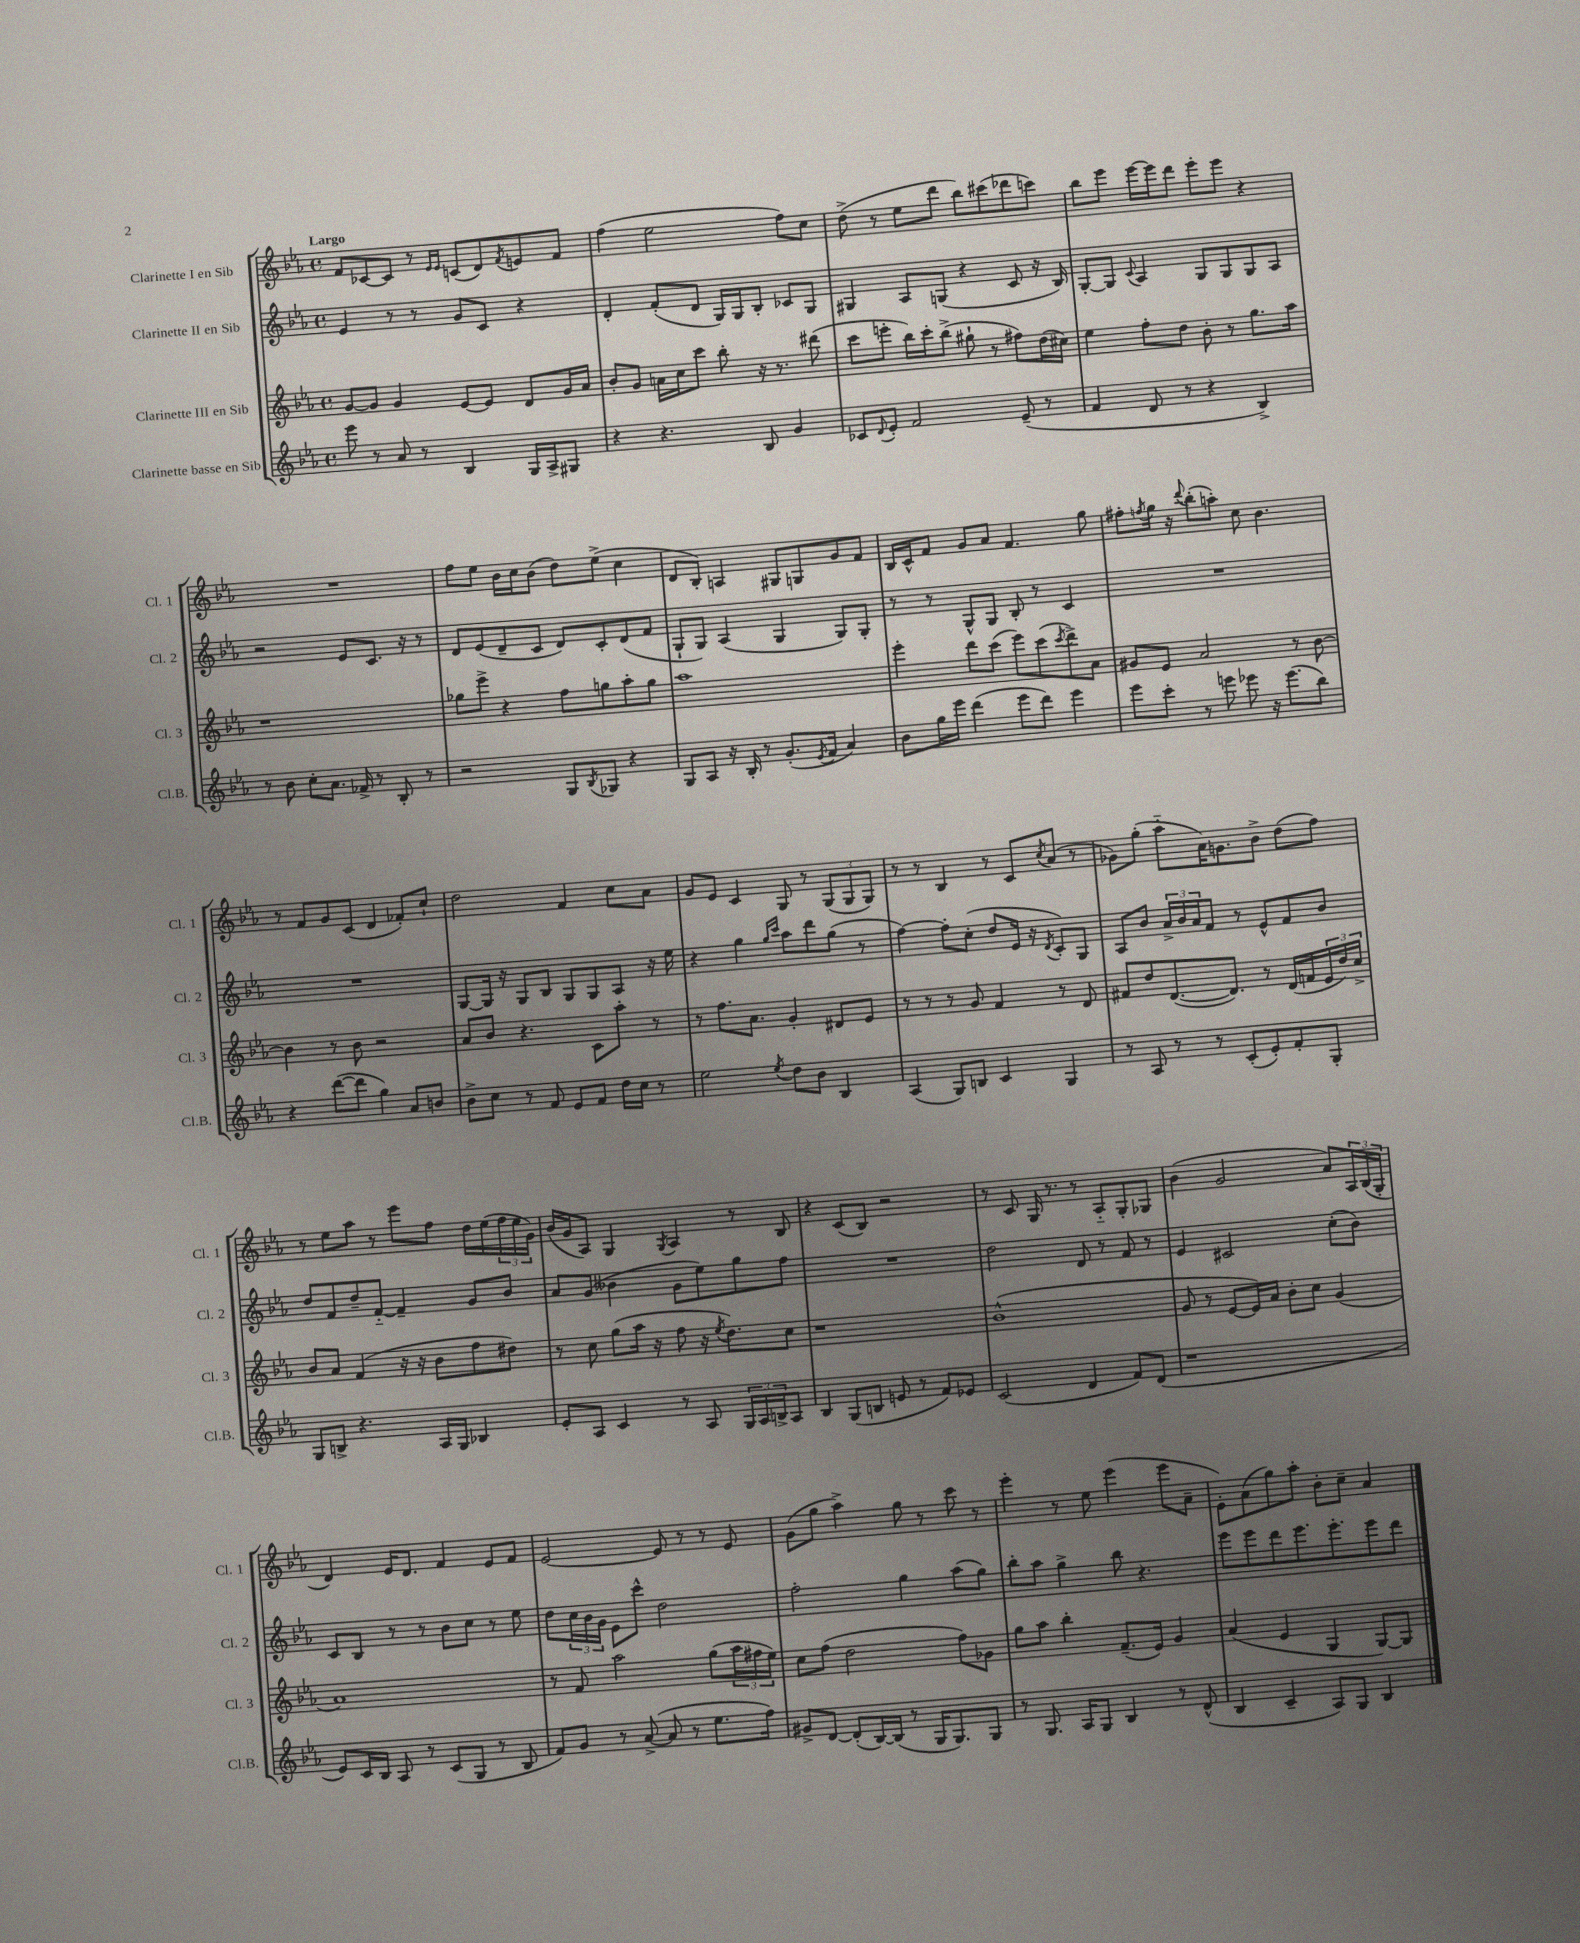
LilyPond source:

<<
\new StaffGroup <<
\new Staff = "s0" \with { instrumentName = "Clarinette I en Sib" shortInstrumentName = "Cl. 1" } {
    \clef treble \key ees \major \defaultTimeSignature \time 4/4 \tempo "Largo"
    f'8 ces'8~ ces'8 r8 \grace { ees'16 ees'16 } c'8( d'8) \acciaccatura { f'8 } e'8 f'8 |
    f''4( ees''2 f''8) c''8 |
    d''8->( r8 ees''8 d'''8 bes''8) cis'''8( des'''8 c'''8) |
    bes''8 ees'''8 ees'''16~ ees'''16 d'''8 ees'''8-. ees'''8 r4 |
    R1 |
    f''8 ees''8 bes'16 c''16 bes'8( d''8) ees''8->( c''4 |
    d'8 bes8-.) a4 gis8 g8 g'8 f'8 |
    bes16 c'16-^ f'8 g'8 aes'8 f'4. g''8 |
    fis''8-. \acciaccatura { f''8 } g''16 r16 \appoggiatura { d'''8 } bes''8-.( a''8-.) c''8 bes'4. |
    r8 f'8 g'8 c'8( d'4 fes'8-.) c''8-! |
    d''2 f'4 c''8 aes'8 |
    g'8 ees'8 c'4 g8 r8 \tuplet 3/2 { g8( g8 g8) } |
    r8 r8 bes4 r8 c'8 \acciaccatura { c''8 } aes'8( r8 |
    ges'8) g''8-.( aes''8-_ aes'16) g'8. bes'8-> d''8( f''8) |
    r8 ees''8 aes''8 r8 ees'''8 f''8 d''16 ees''16( \tuplet 3/2 { f''16 ees''16 g'16) } |
    bes'16( g'16 aes8) g4 \acciaccatura { g8 } aes4 r8 bes8 |
    r4 c'8( bes8) r2 |
    r8 c'8 g16 r8. r8 aes8-_ g8-. ges8 |
    bes'4( g'2 aes'8) \tuplet 3/2 { aes16 bes16( g16-. } |
    d'4) ees'16 d'8. f'4 ees'8 f'8 |
    ees'2~ ees'8 r8 r8 ees'8 |
    g'8( g''8 aes''4->) g''8 r8 c'''8 r8 |
    ees'''4-. r8 ees''8 ees'''4( ees'''8 aes'8-- |
    ees'8-.) aes'8( g''8) aes''8-. bes'8-. c''8-- aes'4 \bar "|." |
}
\new Staff = "s1" \with { instrumentName = "Clarinette II en Sib" shortInstrumentName = "Cl. 2" } {
    \clef treble \key ees \major \defaultTimeSignature \time 4/4
    ees'4 r8 r8 g'8 c'8 r4 |
    d'4-. f'8-.( d'8 g16) g16 bes8-. ces'8 g8 |
    gis4 aes8 g8( r4 c'8 r16 bes16) |
    g8~-. g8 \appoggiatura { c'8 } aes4 g8 g8 g8 aes8 |
    r2 ees'8 c'8. r16 r8 |
    d'8 ees'8( d'8-- c'8 d'8) c'8-. d'8( f'8 |
    g8-! g8) aes4( g4 g8) g8-. |
    r8 r8 g8-^ g8 bes8-. r8 c'4 |
    R1 |
    R1 |
    g8~ g16 r16 g8 bes8 g8 g8 aes8 r16 ees''16 |
    r4 g''4 \grace { g''16 c'''16 } aes''8 d'''8 g''8( r8 |
    f''4~) f''8-. c''8-.( d''8 ees'16 r16 \acciaccatura { d'8 } c'8-.) g8 |
    aes8 bes'8 \tuplet 3/2 { aes'16-> bes'16 aes'16 } f'8 r8 ees'8-^ f'8 bes'8 |
    d''8 f'8 d''8-- f'8~-_ f'4-- g'8 bes'8 |
    aes'8 g'8( beses'4 g'8 ees''8) g''8 f''8 |
    R1 |
    d''2 d'8 r8 f'8 r8 |
    ees'4 cis'2 c''8-.( bes'8) |
    c'8 bes8 r8 r8 bes'8 c''8 r8 ees''8 |
    d''8 \tuplet 3/2 { c''16 bes'16 g'16 } ees'8 c'''8-^ d''2 |
    f''2-. g''4 aes''8( g''8) |
    bes''8-. aes''8 g''4-> bes''8 r4. |
    ees'''8 ees'''8 d'''8 ees'''8. ees'''8.-. ees'''8 d'''8 \bar "|." |
}
\new Staff = "s2" \with { instrumentName = "Clarinette III en Sib" shortInstrumentName = "Cl. 3" } {
    \clef treble \key ees \major \defaultTimeSignature \time 4/4
    g'8~ g'8 g'4 ees'8~ ees'8 d'8 g'16 aes'16 |
    bes'8-. g'8 a'16 c''16 c'''8 bes''8-. r16 r8. dis'''8( |
    c'''8 e'''8-. bes''16) c'''16-. bes''8->( gis''8-! r8 fis''8) d''16( cis''16) |
    ees''4 f''8-. d''8 bes'8-. r8 g''8. aes''16 |
    r1 |
    ges''8 ees'''8-> r4 f''8 g''8 aes''8-. g''8 |
    aes''1 |
    ees'''4-. d'''8 c'''8( ees'''8) c'''8( \acciaccatura { c'''8 } d'''8->) aes'8 |
    gis'8 ees'8 aes'2 r8 bes'8~ |
    bes'4 r8 bes'8 r2 |
    aes'8 bes'8 r4. c'8 aes''8-. r8 |
    r8 f''8. aes'8. g'4-. dis'8 ees'8 |
    r8 r8 r8 g'8 f'4 r8 d'8 |
    fis'8 d''8 d'8.~( d'8.) r8 d'16( f'16 \tuplet 3/2 { ees'16 d''16) c''16-> } |
    bes'8 aes'8 f'4( r16 r16 bes'8 f''8 dis''8) |
    r8 c''8 g''8( aes''16 r16 f''8 r16 \acciaccatura { ees''8 } d''8.) c''8 |
    r1 |
    bes'1-^( |
    g'8 r8 ees'8~ ees'16) aes'16 bes'8-. c''8 g'4( |
    aes'1) |
    r8 f'8 aes''2 g''8( \tuplet 3/2 { aes''16 fis''16 ees''16) } |
    c''8 f''8( d''2 f''8) ges'8 |
    g''8 aes''8 bes''4-. f'8.--( ees'16) g'4 |
    aes'4( ees'4 g4 g8~) g8 \bar "|." |
}
\new Staff = "s3" \with { instrumentName = "Clarinette basse en Sib" shortInstrumentName = "Cl.B." } {
    \clef treble \key ees \major \defaultTimeSignature \time 4/4
    ees'''8 r8 aes'8 r8 bes4 g16 aes16-> gis8 |
    r4 r4. bes8 g'4 |
    ces'8 \appoggiatura { d'8 } ees'8-. f'2 ees'8--( r8 |
    f'4 d'8 r8 r4 bes4->) |
    r8 bes'8 c''8-. aes'8. fes'16-> r8 bes8-. r8 |
    r2 g8 \acciaccatura { bes8 } ges8 r4 |
    g8 aes8 r16 bes16-. r8 g'8.-.( \acciaccatura { ees'8 } f'16 aes'4) |
    bes'8 g''16 ees'''16 d'''4( ees'''8 d'''8) ees'''4 |
    ees'''8 c'''8-. r8 e'''8 ees'''8 r16 ees'''8.( bes''8) |
    r4 d'''8~( d'''8 g''4) aes'8 b'8 |
    bes'8-> c''8 r8 f'8 ees'8 f'8 d''16 c''16 r8 |
    ees''2 \acciaccatura { ees''8 } d''8 bes'8 bes4 |
    aes4( g8) b8 c'4 g4 |
    r8 aes8 r8 r8 c'8-.( ees'8-.) f'8-. g8-. |
    g8 b8-> r4. aes16 g16 bes4 |
    ees'8-. aes8 c'4 r8 aes8 \tuplet 3/2 { g16 aes16 b16-> } aes8 |
    bes4 g8( b8 e'8 r8 f'8) ees'8 |
    c'2( d'4 f'8) d'8( |
    r1 |
    ees'8) c'16 bes16 aes8 r8 c'8( g8 r8 bes8 |
    f'8) g'8 r8 aes'8~->( aes'8 r8 ees''8. f''16) |
    gis'8-> d'8~ d'8-.( bes16~) bes16( r8 g16 g8.) g8 |
    r8 g8. aes16 g8 bes4 r8 d'8-^( |
    bes4 c'4-- aes8) g8 bes4 \bar "|." |
}
>>
>>
\layout { \context { \Score \remove "Bar_number_engraver" } }
